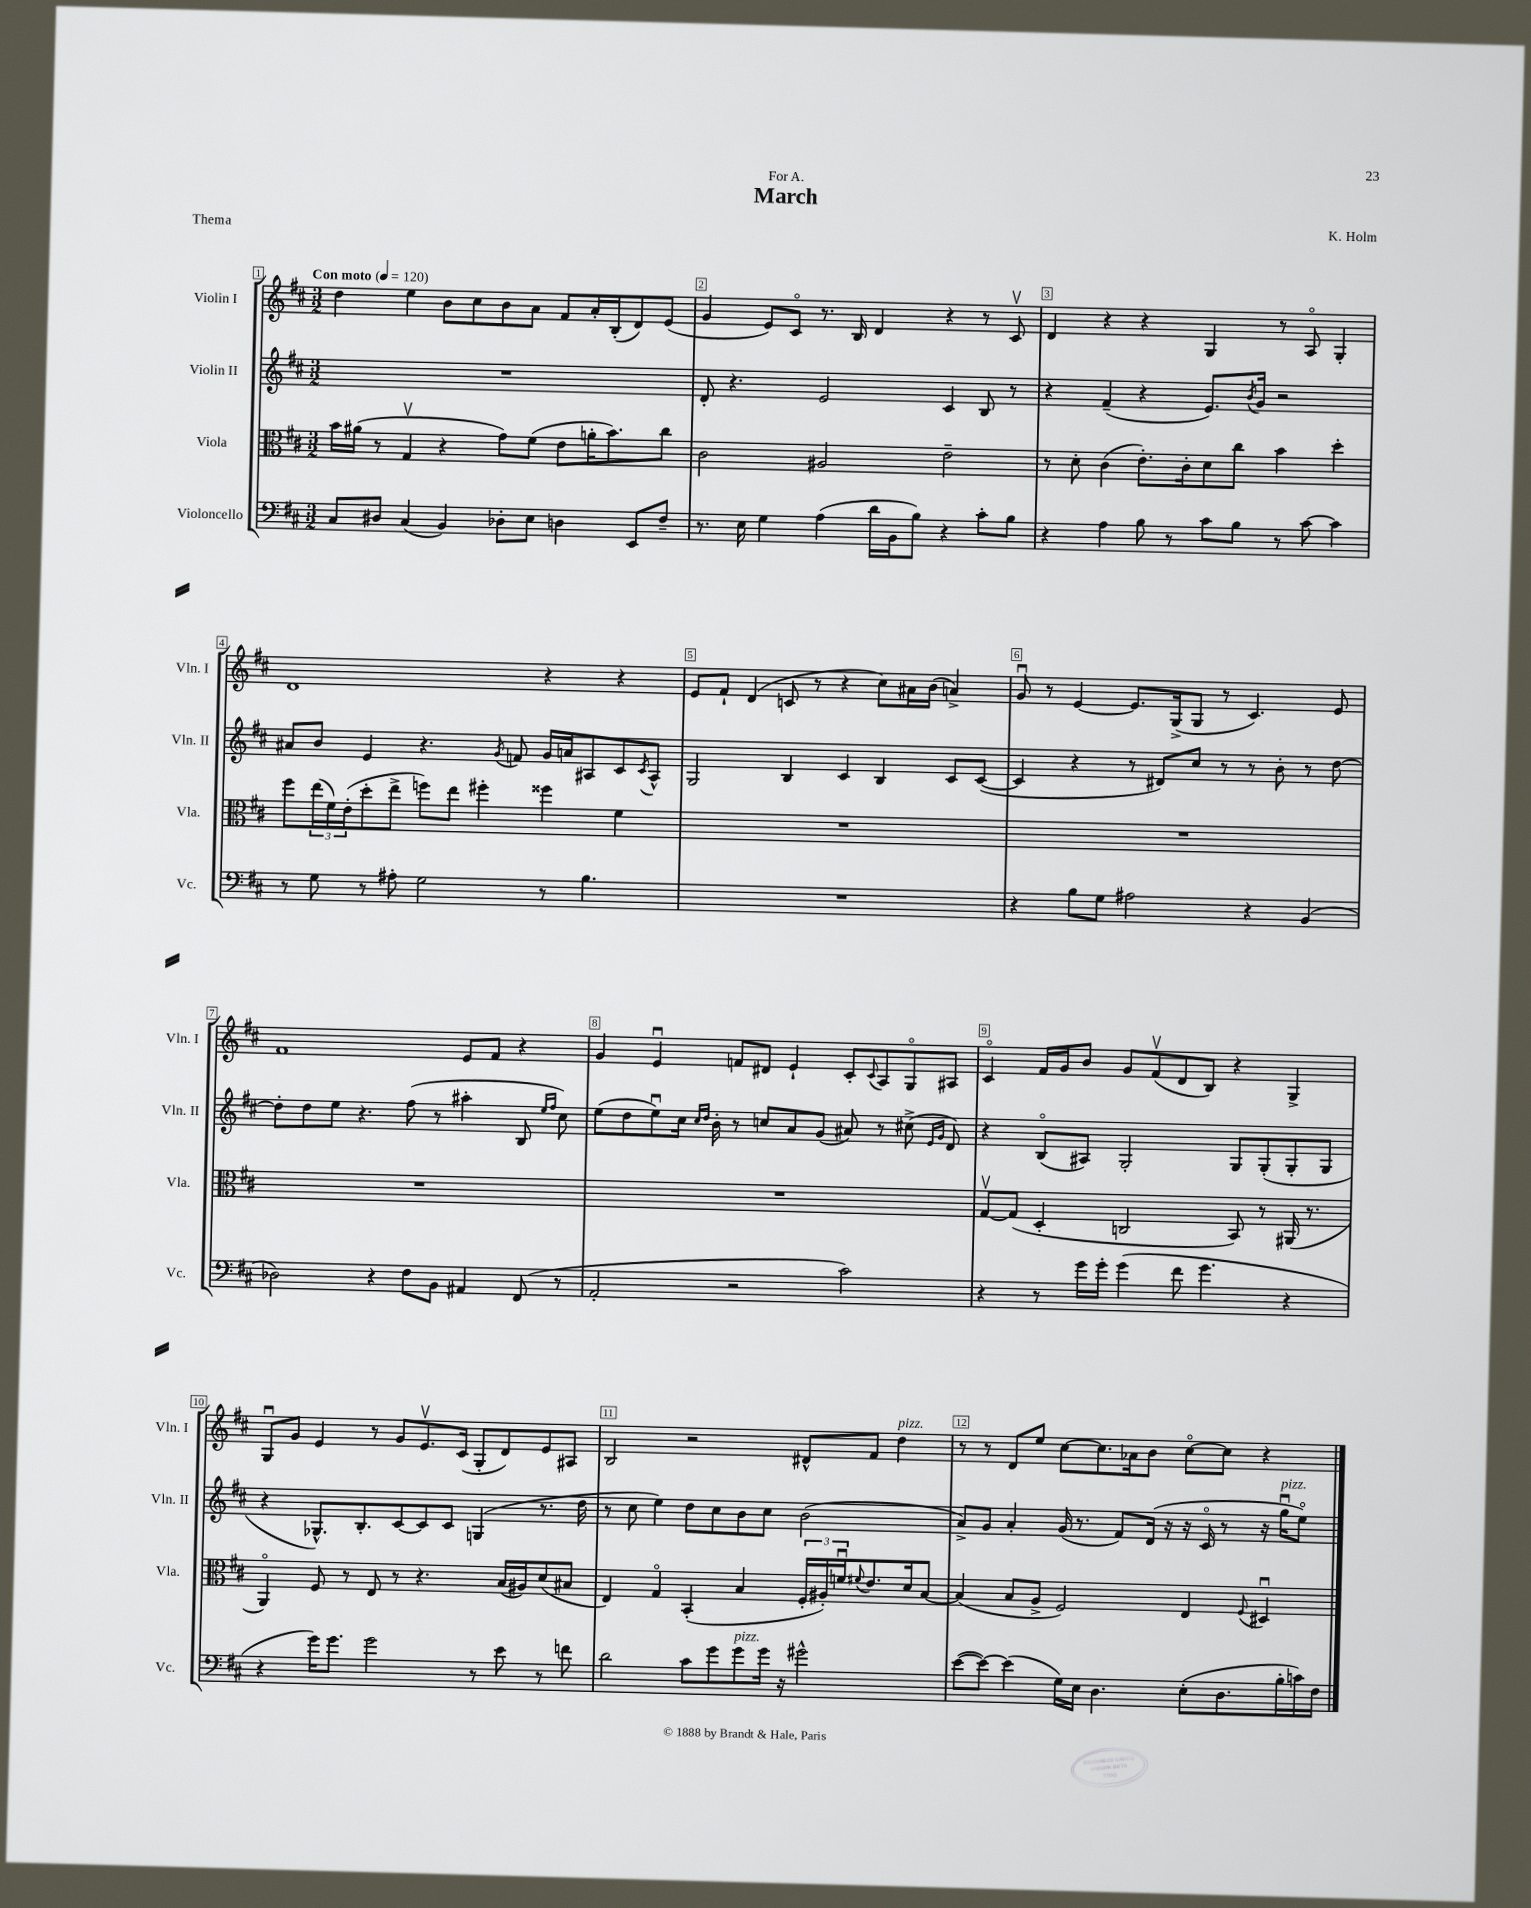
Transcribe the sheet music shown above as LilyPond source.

\header { title = "March" composer = "K. Holm" dedication = "For A." piece = "Thema" }
<<
\new StaffGroup <<
\new Staff = "s0" \with { instrumentName = "Violin I" shortInstrumentName = "Vln. I" } {
    \clef treble \key d \major \numericTimeSignature \time 3/2 \tempo "Con moto" 4 = 120
    d''4 e''4 b'8 cis''8 b'8 a'8 fis'8 a'16-. b16-.( d'8) e'8( |
    g'4 e'8) cis'8\flageolet r8. b16 d'4 r4 r8 cis'8\upbow |
    d'4 r4 r4 g4 r8 a8\flageolet g4-. |
    d'1 r4 r4 |
    e'8 fis'8-! d'4( c'8 r8 r4 cis''8) ais'16 b'16( a'4->) |
    g'8\downbow r8 e'4~ e'8. g16->( g8 r8 cis'4.) e'8 |
    fis'1 e'8 fis'8 r4 |
    g'4 e'4\downbow f'8 dis'8 e'4-! cis'8-. \appoggiatura { cis'8 } a8 g8\flageolet ais8 |
    cis'4\flageolet fis'16 g'16 b'8 g'8 fis'8\upbow( d'8 b8) r4 g4-> |
    g8\downbow g'8 e'4 r8 g'8 e'8.\upbow cis'16( g8-. d'8) e'8 ais8 |
    b2 r2 dis'8-^ fis'8 d''4^\markup { \italic "pizz." } |
    r8 r8 d'8 e''8 cis''8~ cis''8. aes'16 b'8 cis''8~\flageolet cis''8 r4 \bar "|." |
}
\new Staff = "s1" \with { instrumentName = "Violin II" shortInstrumentName = "Vln. II" } {
    \clef treble \key d \major \numericTimeSignature \time 3/2
    R1. |
    d'8-. r4. e'2 cis'4 b8 r8 |
    r4 fis'4--( r4 e'8.) \acciaccatura { b'8 } g'16 r2 |
    ais'8 b'8 e'4 r4. \acciaccatura { g'8 } f'8 g'16 a'16 ais8 cis'8 \acciaccatura { cis'8 } ais8-^ |
    g2 b4 cis'4 b4 cis'8 cis'8~( |
    cis'4 r4 r8 dis'8) cis''8 r8 r8 b'8-. r8 d''8~ |
    d''8-. d''8 e''8 r4. fis''8( r8 ais''4-. b8 \grace { e''16 fis''16 } cis''8) |
    e''8( d''8 e''8\downbow) cis''16 \grace { cis''16 d''16 } b'16-. r8 c''8 a'8 g'8( ais'8) r8 cis''8->( \grace { e'16 g'16 } d'8) |
    r4 b8\flageolet( ais8) g2-. g8 g8-.( g8-. g8 |
    r4 ges8.-^) b8.-. cis'8~ cis'8 cis'8 g4( r8. d''16 |
    r8 cis''8 e''4) d''8 cis''8 b'8 cis''8 b'2( |
    a'8->) g'8 a'4-. g'16( r8. fis'8) d'16( r16 r16 cis'16\flageolet r8 r16 g''16\downbow^\markup { \italic "pizz." } e''8\flageolet) \bar "|." |
}
\new Staff = "s2" \with { instrumentName = "Viola" shortInstrumentName = "Vla." } {
    \clef alto \key d \major \numericTimeSignature \time 3/2
    b'16 ais'16( r8 g4\upbow r4 g'8) fis'8( e'8 a'16-. b'8.) cis''8 |
    cis'2 ais2 e'2-- |
    r8 d'8-. cis'4( e'8.-.) cis'16-. d'8 cis''8 b'4 d''4-. |
    fis''8 \tuplet 3/2 { e''16( fis'16) e'16-.( } d''8-. e''8-> f''8) e''8 fis''4-. fisis''4 fis'4 |
    R1. |
    R1. |
    R1. |
    R1. |
    g8~\upbow g8( d4-. c2 b,8) r8 ais,16( r8. |
    a,4\flageolet) fis8 r8 e8 r8 r4. b16( ais16) d'8( bis8 |
    e4) g4\flageolet b,4-.( b4 \tuplet 3/2 { fis16-. ais16-.) f'16\downbow } \appoggiatura { fis'8 } e'8. d'16 b8~ |
    b4( b8 a8-> fis2) e4 \appoggiatura { fis8 } dis4\downbow \bar "|." |
}
\new Staff = "s3" \with { instrumentName = "Violoncello" shortInstrumentName = "Vc." } {
    \clef bass \key d \major \numericTimeSignature \time 3/2
    cis8 dis8 cis4( b,4) des8-. e8 d4 e,8 fis8-- |
    r8. e16 g4 a4( d'16 b,16 b8) r4 cis'8-. b8 |
    r4 a4 b8 r8 cis'8 b8 r8 cis'8~ cis'4 |
    r8 g8 r8 ais8-. g2 r8 b4. |
    R1. |
    r4 b8 g8 ais2 r4 b,4( |
    des2) r4 fis8 b,8 ais,4 fis,8( r8 |
    a,2-. r2 cis'2) |
    r4 r8 g'16 g'16-. g'4( fis'8 g'4. r4 |
    r4 g'16) g'8. g'2 r8 e'8 r8 f'8 |
    d'2 cis'8 g'8 g'8^\markup { \italic "pizz." } g'16 r16 gis'2-^ |
    e'8~( e'8~) e'4( g16) e16 d4. e8-.( d8. b16-. c'16) fis16 \bar "|." |
}
>>
>>
\layout { \context { \Score \override BarNumber.break-visibility = ##(#f #t #t) barNumberVisibility = #all-bar-numbers-visible \override BarNumber.stencil = #(make-stencil-boxer 0.1 0.3 ly:text-interface::print) } }
